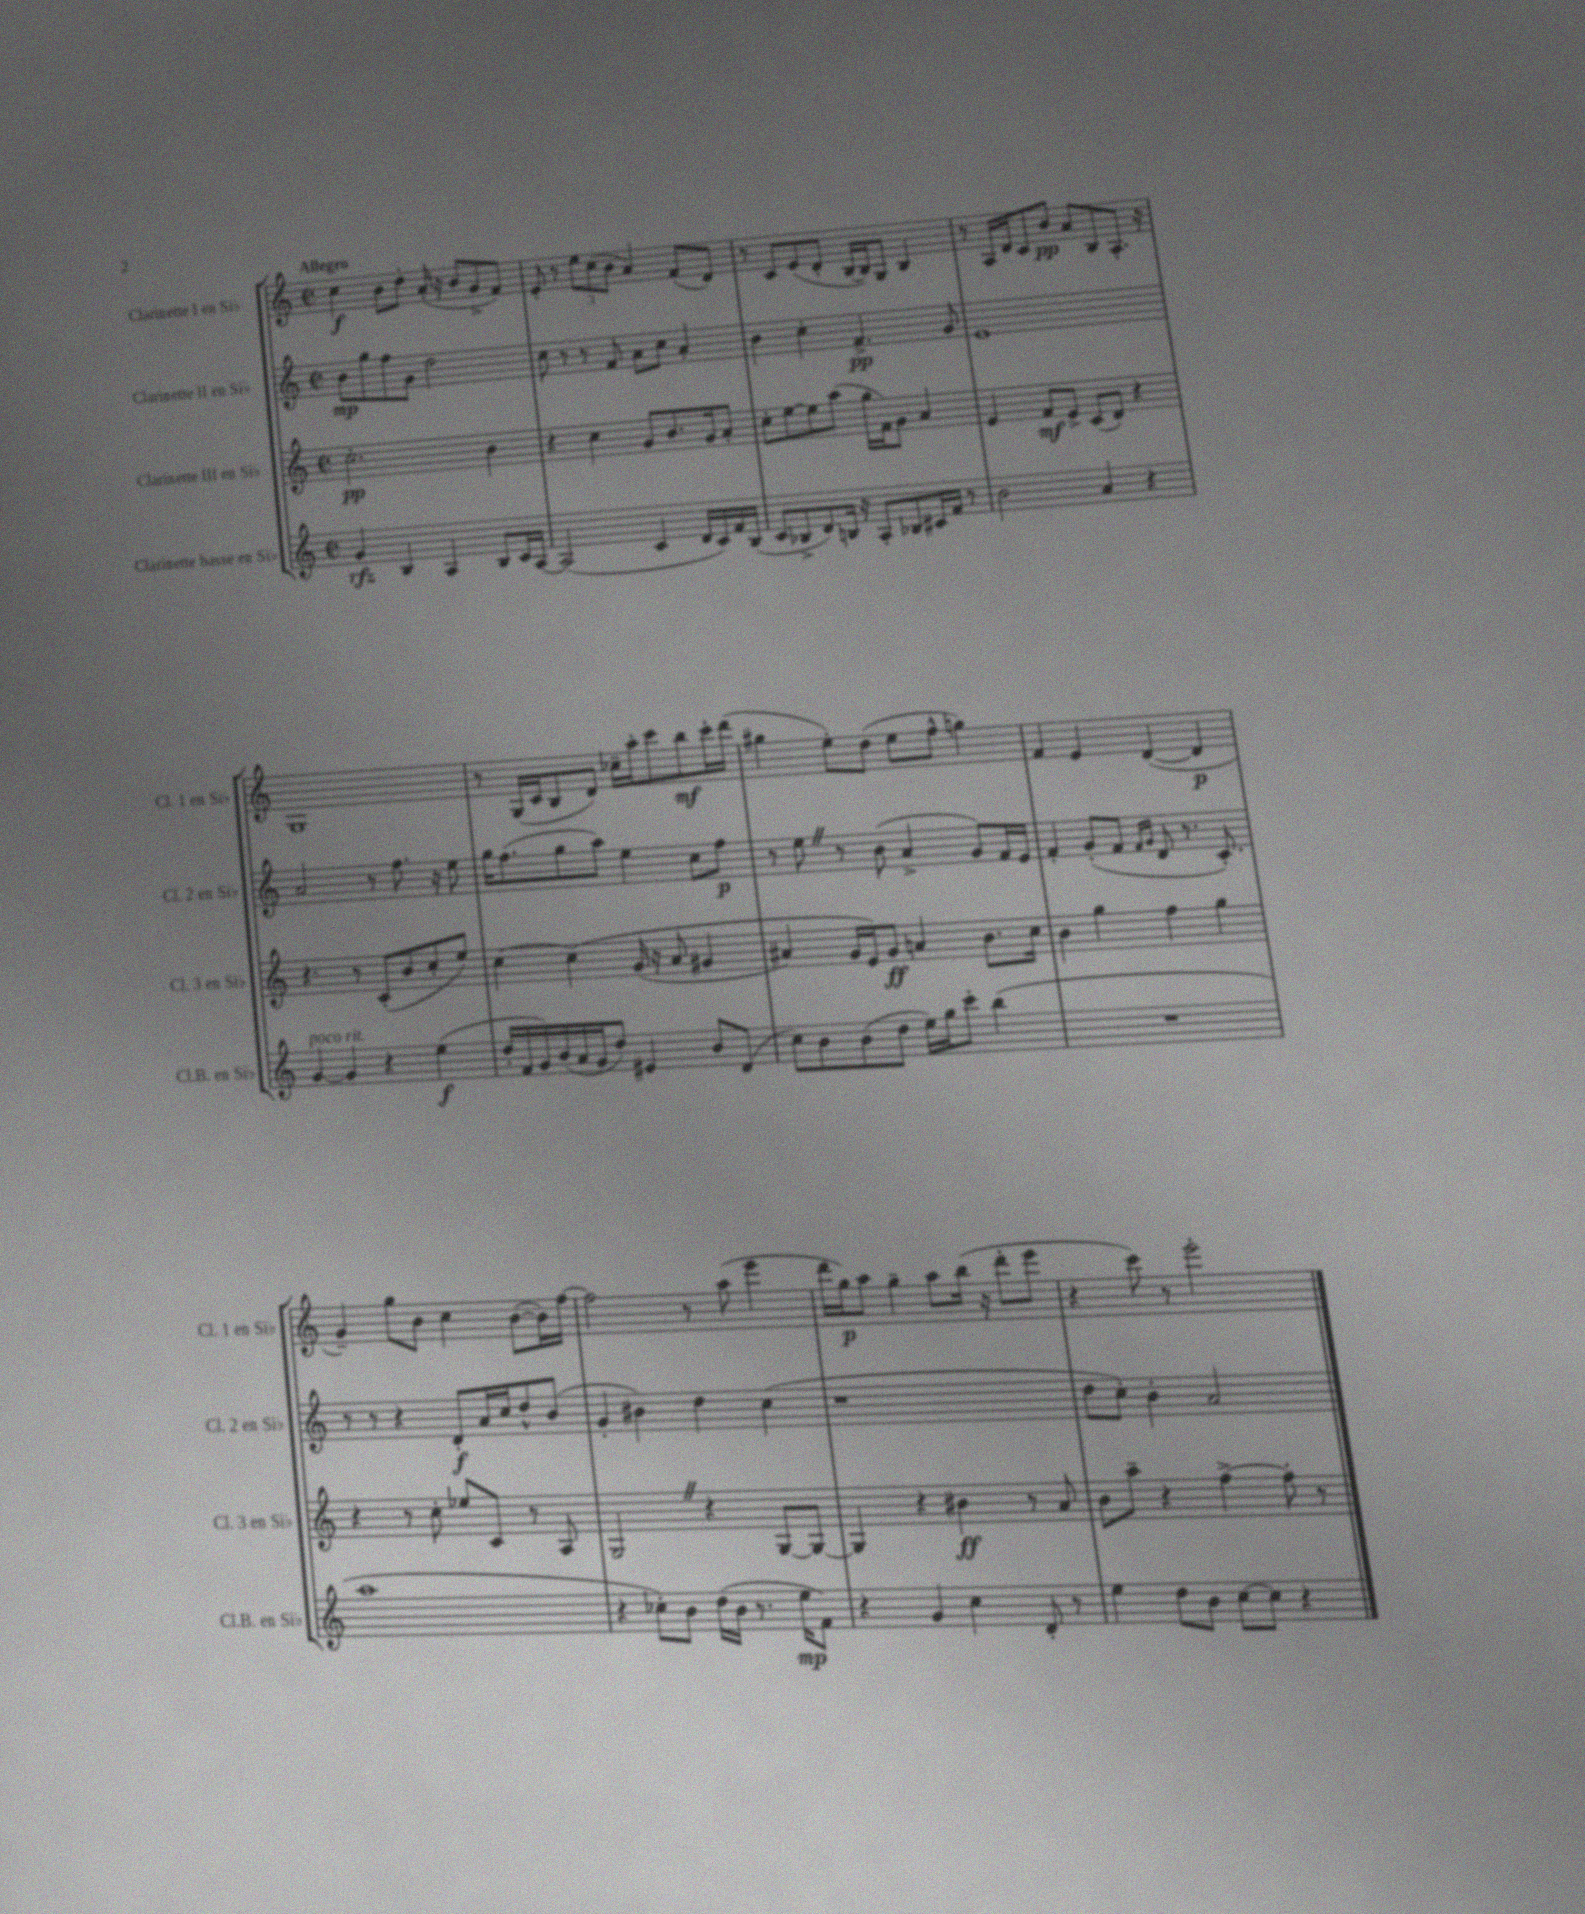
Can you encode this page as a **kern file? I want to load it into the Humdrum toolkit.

**kern	**dynam	**kern	**dynam	**kern	**dynam	**kern	**dynam
*part4	*part4	*part3	*part3	*part2	*part2	*part1	*part1
*staff4	*staff4	*staff3	*staff3	*staff2	*staff2	*staff1	*staff1
*I"Clarinette basse en Si♭	*	*I"Clarinette III en Si♭	*	*I"Clarinette II en Si♭	*	*I"Clarinette I en Si♭	*
*I'Cl.B. en Si♭	*	*I'Cl. 3 en Si♭	*	*I'Cl. 2 en Si♭	*	*I'Cl. 1 en Si♭	*
*clefG2	*	*clefG2	*	*clefG2	*	*clefG2	*
*k[]	*	*k[]	*	*k[]	*	*k[]	*
*M2/2	*	*M2/2	*	*M2/2	*	*M2/2	*
*met(c|)	*	*met(c|)	*	*met(c|)	*	*met(c|)	*
=1	=1	=1	=1	=1	=1	=1	=1
!	!	!	!	!	!	!LO:TX:a:B:t=Allegro	!
4g/	rfz	2.cc'\	pp	8b\L	mp	4cc\	f
.	.	.	.	8gg\	.	.	.
4B/	.	.	.	8ff\	.	8b\L	.
.	.	.	.	8g\J	.	8dd'\J	.
4A/	.	.	.	2dd\	.	(16a'/	.
.	.	.	.	.	.	16r	.
.	.	.	.	.	.	8b/L	.
8B/L	.	4b\	.	.	.	8g^/	.
16c/L	.	.	.	.	.	8f/J)	.
[16A/JJ	.	.	.	.	.	.	.
=2	=2	=2	=2	=2	=2	=2	=2
(2A/]	.	4r	.	8cc\	.	8e'/	.
.	.	.	.	8r	.	8r	.
.	.	4cc\	.	8r	.	12ee\L	.
.	.	.	.	.	.	(12cc\	.
.	.	.	.	8f/	.	.	.
.	.	.	.	.	.	12b\J	.
4c/	.	8g/L	.	8a\L	.	4a/)	.
.	.	8.b/	.	8cc\J	.	.	.
16d/LL	.	.	.	4a'/	.	(8f/L	.
16c/)	.	16g/k	.	.	.	.	.
16f/	.	8a'/J	.	.	.	8d/J)	.
(16B/JJ	.	.	.	.	.	.	.
=3	=3	=3	=3	=3	=3	=3	=3
8c/L	.	8cc'\L	.	4b\	.	8r	.
8B-X^/	.	[8ee\	.	.	.	8c/L	.
8d/)	.	8ee\]	.	4cc'\	.	(8e/	.
16Bn/Jk	.	(8aa\J	.	.	.	8d'/J	.
16r	.	.	.	.	.	.	.
8A'/L	.	16gg\LL	.	4.f^/	pp	[16B/LL	.
.	.	16f\J)	.	.	.	16B/J])	.
8B-X/	.	8g\J	.	.	.	8G/J	.
16c#X/L	.	4a/	.	.	.	4B/	.
16f/JJ	.	.	.	.	.	.	.
8r	.	.	.	8g/	.	.	.
=4	=4	=4	=4	=4	=4	=4	=4
2b\	.	4e/	.	1e	.	8r	.
.	.	.	.	.	.	16A/LL	.
.	.	.	.	.	.	16d/J	.
.	.	8f/L	mf	.	.	8c/	.
.	.	8e^/J	.	.	.	8b/J	pp
4a/	.	(8c/L	.	.	.	8a/L	.
.	.	8d/J)	.	.	.	8B/	.
4r	.	4r	.	.	.	8.A'/J	.
.	.	.	.	.	.	16r	.
!!LO:LB:g=z
=5	=5	=5	=5	=5	=5	=5	=5
!LO:TX:a:i:t=poco rit.	!	!	!	!	!	!	!
[4g/	.	4.r	.	2a/	.	1G	.
4g/]	.	.	.	.	.	.	.
.	.	8r	.	.	.	.	.
4r	.	(8c'/L	.	8r	.	.	.
.	.	8b/	.	8.ff\	.	.	.
(4ee\	f	8cc'/	.	.	.	.	.
.	.	.	.	16r	.	.	.
.	.	8ee/J)	.	8ee\	.	.	.
=6	=6	=6	=6	=6	=6	=6	=6
16dd'/LL	.	[4cc\	.	16gg\KL	.	8r	.
16f/	.	.	.	(8.ff\	.	.	.
16g/)	.	.	.	.	.	(16G/LL	.
(16b/	.	.	.	.	.	16c/J	.
16a/	.	(4cc\]	.	8gg\	.	8B/	.
16g/J	.	.	.	.	.	.	.
8dd/J)	.	.	.	8aa\J)	.	8d/J)	.
4e#X/	.	(16g/	.	4ee\	.	16cc-X~\LL	.
.	.	16r	.	.	.	16aa'\J	.
.	.	8a/	.	.	.	8ccc\	.
8b/L	.	4g#X/	.	8cc\L	.	8bb\	mf
(8d/J	.	.	.	8ff\J	p	16ccc'\L	.
.	.	.	.	.	.	(16ddd\JJ	.
=7	=7	=7	=7	=7	=7	=7	=7
8cc\L)	.	4a#X/)	.	8r	.	4gg#X\	.
8b\	.	.	.	8eeZ\	.	.	.
(8b\	.	16g/LL	.	8r	.	8ee'\L)	.
.	.	16e/J)	.	.	.	.	.
8dd\J	.	8g/J	ff	(8b\	.	(8dd\J	.
16ee\LL)	.	4an/	.	4a^/	.	8ee\L	.
16gg\J	.	.	.	.	.	.	.
8ccc'\J	.	.	.	.	.	8ff^^\J	.
(4bb\	.	8.b\L	.	8g/L)	.	4ggn\)	.
.	.	.	.	16f/L	.	.	.
.	.	16cc\Jk	.	16e/JJ	.	.	.
=8	=8	=8	=8	=8	=8	=8	=8
1r	.	4b\	.	4f'/	.	4f/	.
.	.	4gg\	.	(8g'/L	.	4e/	.
.	.	.	.	8f/J	.	.	.
.	.	.	.	16qqf/LL	.	.	.
.	.	.	.	16qqg/JJ	.	.	.
.	.	4ff\	.	8d/	.	([4d/	.
.	.	.	.	8.r	.	.	.
.	.	4gg\	.	.	.	4d/]	p
.	.	.	.	8.c'/)	.	.	.
!!LO:LB:g=z
=9	=9	=9	=9	=9	=9	=9	=9
1aa	.	4r	.	8r	.	4g~/)	.
.	.	.	.	8r	.	.	.
.	.	8r	.	4r	.	8gg\L	.
.	.	8cc'\	.	.	.	8b\J	.
.	.	8ee-X/L	.	8d'/L	f	4cc\	.
.	.	8c/J	.	16a/L	.	.	.
.	.	.	.	16cc/J	.	.	.
.	.	8r	.	8dd^^/	.	([8b\L	.
.	.	8A/	.	(8b/J	.	16b\L])	.
.	.	.	.	.	.	[16ff\JJ	.
=10	=10	=10	=10	=10	=10	=10	=10
4r	.	2GZ/	.	4g'/	.	2ff\]	.
8cc-X'\L)	.	.	.	4b#X\)	.	.	.
8b\J	.	.	.	.	.	.	.
(16dd\LL	.	4r	.	4dd\	.	8r	.
16b\JJ	.	.	.	.	.	.	.
8.r	.	.	.	.	.	(8aa\	.
.	.	[8G/L	.	(4cc\	.	4eee\	.
16ee\KL	mp	.	.	.	.	.	.
8f\J)	.	8G/J_	.	.	.	.	.
=11	=11	=11	=11	=11	=11	=11	=11
4r	.	4G/]	.	1r	.	16ddd\LL	.
.	.	.	.	.	.	16gg\J)	p
.	.	.	.	.	.	8aa\J	.
4g/	.	4r	.	.	.	4gg~\	.
4cc\	.	4b#X\	ff	.	.	8aa\L	.
.	.	.	.	.	.	(16bb\Jk	.
.	.	.	.	.	.	16r	.
8d'/	.	8r	.	.	.	8ddd'\L	.
8r	.	8a/	.	.	.	8eee\J	.
=12	=12	=12	=12	=12	=12	=12	=12
4ee\	.	8b\L	.	8dd\L	.	4r	.
.	.	8aa~\J	.	8cc'\J)	.	.	.
8dd\L	.	4r	.	4b'\	.	8ccc\)	.
8b\J	.	.	.	.	.	8r	.
[8cc\L	.	[4ff^\	.	2a/	.	2eee'\	.
8cc\J]	.	.	.	.	.	.	.
4r	.	8ff'\]	.	.	.	.	.
.	.	8r	.	.	.	.	.
==	==	==	==	==	==	==	==
*-	*-	*-	*-	*-	*-	*-	*-
